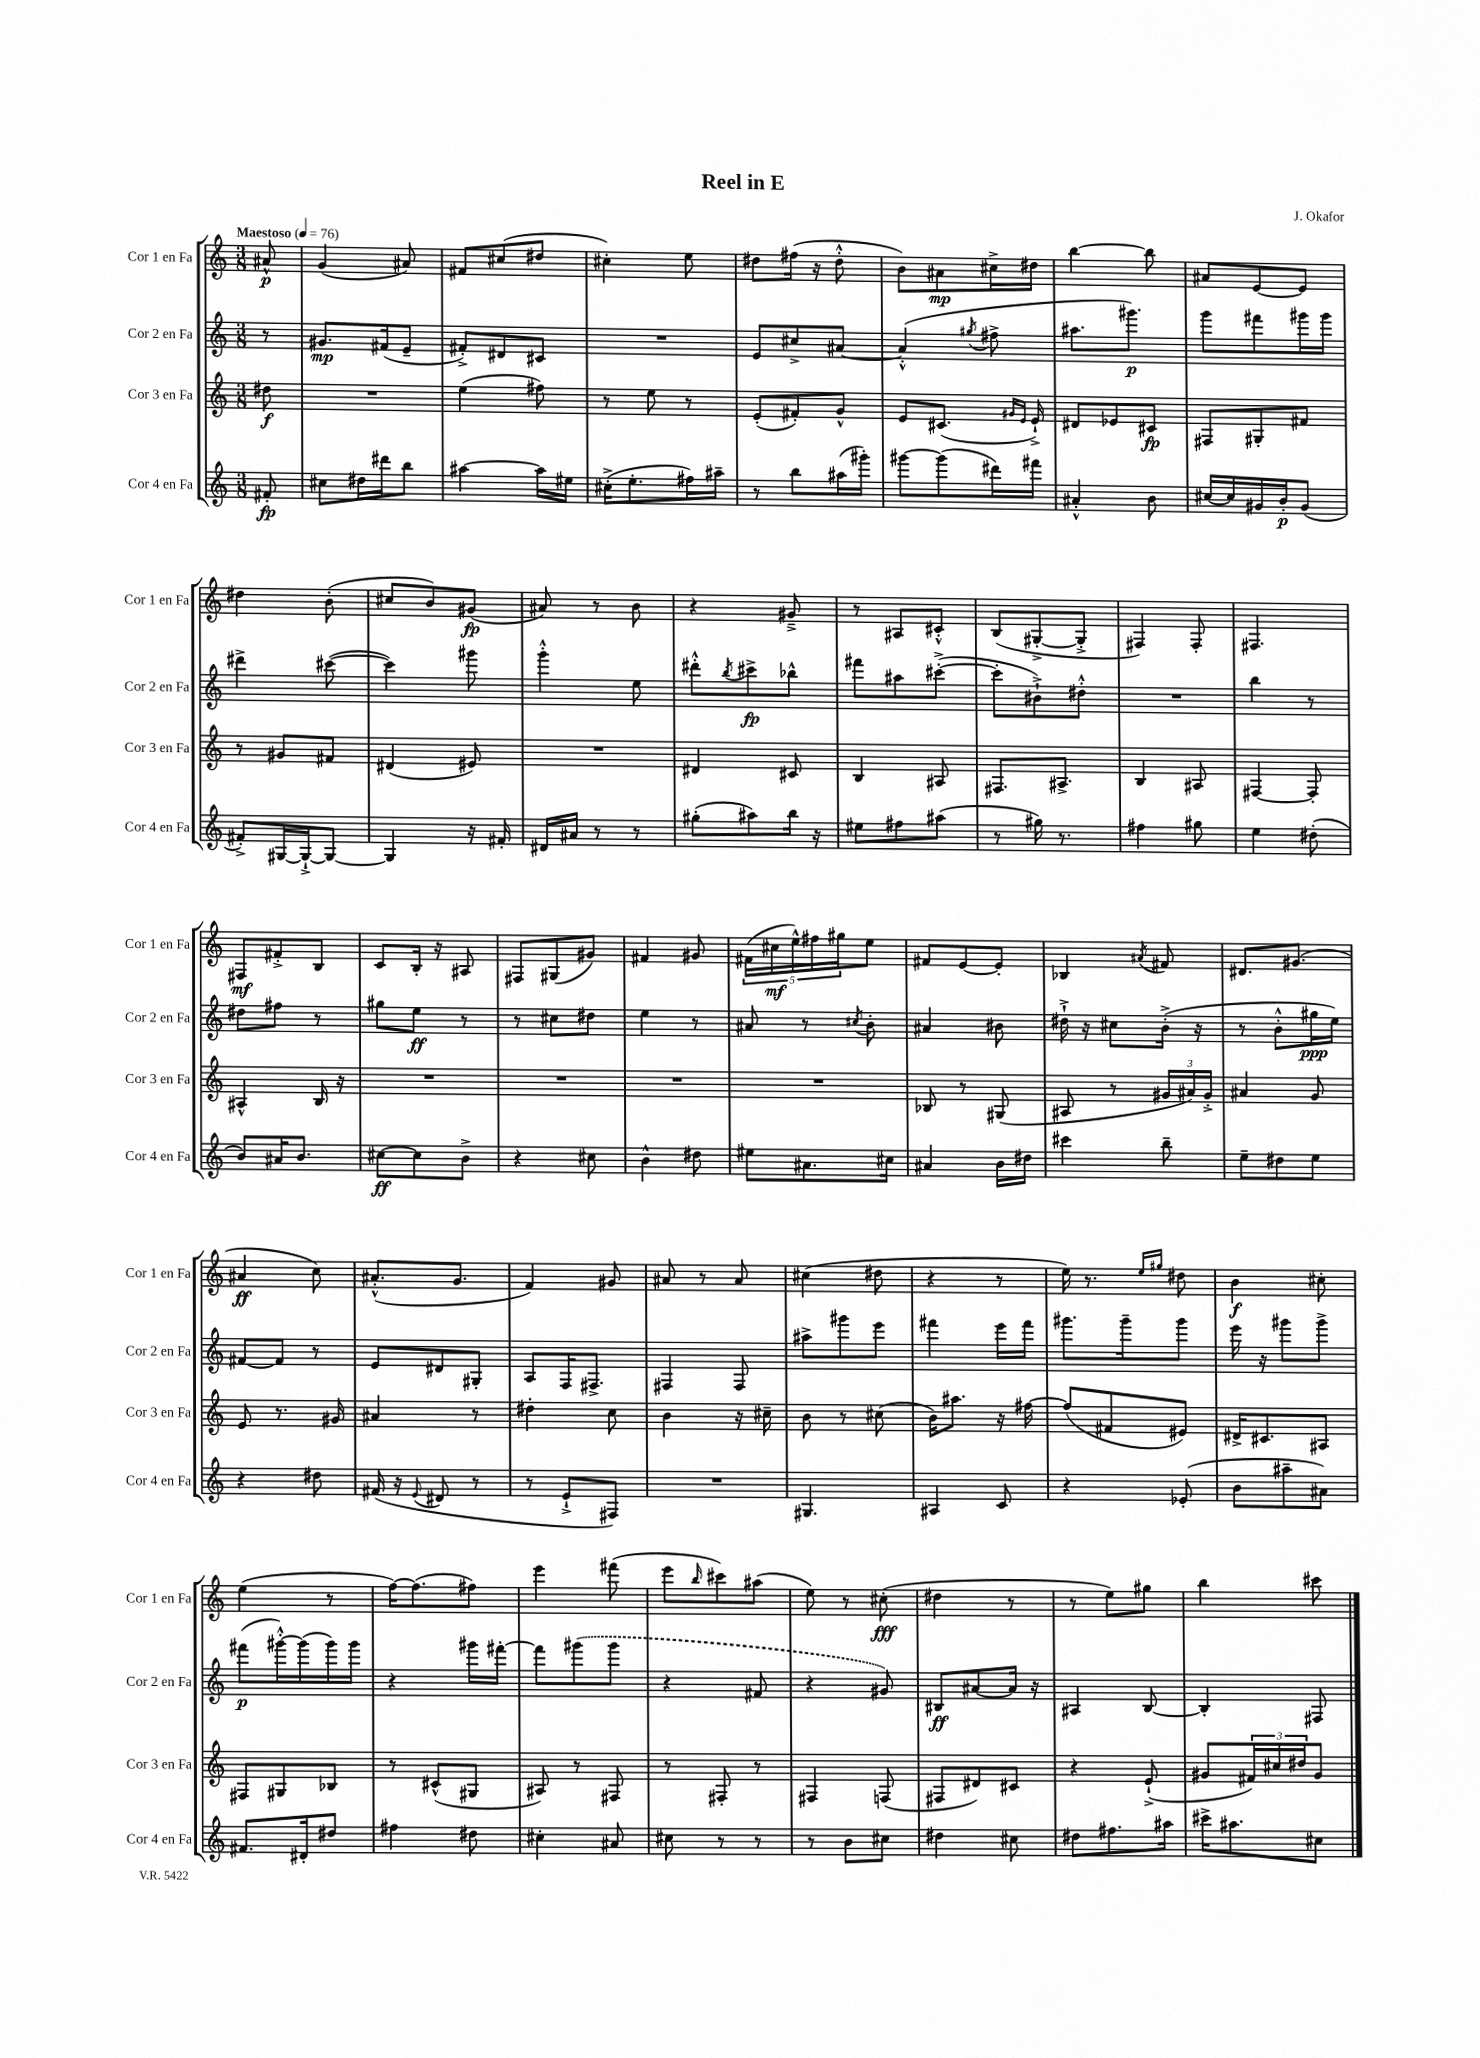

**kern	**dynam	**kern	**dynam	**kern	**dynam	**kern	**dynam
*part4	*part4	*part3	*part3	*part2	*part2	*part1	*part1
*staff4	*staff4	*staff3	*staff3	*staff2	*staff2	*staff1	*staff1
*I"Cor 4 en Fa	*	*I"Cor 3 en Fa	*	*I"Cor 2 en Fa	*	*I"Cor 1 en Fa	*
*I'Cor 4 en Fa	*	*I'Cor 3 en Fa	*	*I'Cor 2 en Fa	*	*I'Cor 1 en Fa	*
*clefG2	*	*clefG2	*	*clefG2	*	*clefG2	*
*k[]	*	*k[]	*	*k[]	*	*k[]	*
*M3/8	*	*M3/8	*	*M3/8	*	*M3/8	*
*MM76	*	*MM76	*	*MM76	*	*MM76	*
=	=	=	=	=	=	=	=
!	!	!	!	!	!	!LO:TX:a:B:t=Maestoso	!
8f#X'/	fp	8dd#X\	f	8r	.	8a#X^^/	p
=1	=1	=1	=1	=1	=1	=1	=1
8cc#X\L	.	4.r	.	8.g#X/L	mp	(4g/	.
16dd#X\L	.	.	.	.	.	.	.
16ddd#X\J	.	.	.	(16f#X/k	.	.	.
8bb\J	.	.	.	8e~/J	.	8a#X/)	.
=2	=2	=2	=2	=2	=2	=2	=2
[4aa#X\	.	(4ee\	.	8f#X'^/L)	.	8f#X/L	.
.	.	.	.	8d#X/	.	(8cc#X/	.
16aa#\LL]	.	8ff#X\)	.	8c#X/J	.	8dd#X/J	.
16ee#X\JJ	.	.	.	.	.	.	.
=3	=3	=3	=3	=3	=3	=3	=3
(16cc#X'^\KL	.	8r	.	4.r	.	4cc#X'\)	.
8.ee'\	.	.	.	.	.	.	.
.	.	8ee\	.	.	.	.	.
16ff#X\L)	.	8r	.	.	.	8ee\	.
16aa#X~\JJ	.	.	.	.	.	.	.
=4	=4	=4	=4	=4	=4	=4	=4
8r	.	(8e'/L	.	8e/L	.	8dd#X\L	.
8bb\L	.	8f#X'/)	.	8cc#X^/	.	(16ff#X\Jk	.
.	.	.	.	.	.	16r	.
(16aa#X\L	.	8g^^/J	.	[8a#X/J	.	8dd#'^^\	.
16ggg#X'\JJ)	.	.	.	.	.	.	.
=5	=5	=5	=5	=5	=5	=5	=5
[8ggg#X\L	.	8e/L	.	(4a#'^^/]	.	8b\L)	.
(8ggg#\]	.	(8.c#X/J	.	.	.	8a#X\	mp
.	.	.	.	8qgg#X/	.	.	.
16ddd#X\L)	.	.	.	8ff#X^\	.	16cc#X^\L	.
.	.	16qqg#X/LL	.	.	.	.	.
.	.	16qqe/JJ	.	.	.	.	.
16fff#X\JJ	.	16e`^/)	.	.	.	16dd#X\JJ	.
=6	=6	=6	=6	=6	=6	=6	=6
4a#X'^^/	.	8d#X/L	.	8.aa#X\L	.	[4bb\	.
.	.	8e-X/	.	.	.	.	.
.	.	.	.	8.ggg#X\J)	p	.	.
8b\	.	8c#X/J	fp	.	.	8bb\]	.
=7	=7	=7	=7	=7	=7	=7	=7
[16cc#X/LL	.	8F#X/L	.	8ggg\L	.	8a#X/L	.
16cc#/]	.	.	.	.	.	.	.
16g#X/	.	8G#X'/	.	8fff#X\	.	[8e/	.
16b'/J	p	.	.	.	.	.	.
(8g#/J	.	8f#X/J	.	16ggg#X\L	.	8e/J]	.
.	.	.	.	16ggg#\JJ	.	.	.
!!LO:LB:g=z
=8	=8	=8	=8	=8	=8	=8	=8
8f#X'^/L)	.	8r	.	4ddd#X^\	.	4dd#X\	.
[16G#X/L	.	8g#X/L	.	.	.	.	.
16G#`^/J_	.	.	.	.	.	.	.
8G#/J_	.	8f#X/J	.	([8ccc#X\	.	(8b'\	.
=9	=9	=9	=9	=9	=9	=9	=9
4G#/]	.	(4d#X/	.	4ccc#\])	.	8cc#X/L	.
.	.	.	.	.	.	8b/)	.
16r	.	8e#X/)	.	8ggg#X\	.	(8g#X/J	fp
16f#X'/	.	.	.	.	.	.	.
=10	=10	=10	=10	=10	=10	=10	=10
16d#X/LL	.	4.r	.	4ggg'^^\	.	8a#X/)	.
16a#X/JJ	.	.	.	.	.	.	.
8r	.	.	.	.	.	8r	.
8r	.	.	.	8ee\	.	8b\	.
=11	=11	=11	=11	=11	=11	=11	=11
(8gg#X'\L	.	4d#X/	.	8ddd#X'^^\L	.	4r	.
.	.	.	.	8qbb/	.	.	.
8aa#X\)	.	.	.	8ccc#X^\	fp	.	.
16bb\Jk	.	8c#X/	.	8bb-X^^\J	.	8g#X~^/	.
16r	.	.	.	.	.	.	.
=12	=12	=12	=12	=12	=12	=12	=12
8ee#X\L	.	4B/	.	8fff#X\L	.	8r	.
8ff#X\	.	.	.	8aa#X\	.	8A#X/L	.
(8aa#X\J	.	8A#X/	.	([8ccc#X'^\J	.	8c#X'^^/J	.
=13	=13	=13	=13	=13	=13	=13	=13
8r	.	8.F#X/L	.	8ccc#'\L]	.	(8B/L	.
16gg#X\)	.	.	.	8b#X`^\)	.	[8G#X'^/	.
8.r	.	8.A#X^/J	.	.	.	.	.
.	.	.	.	8dd#X'^^\J	.	8G#'^/J]	.
=14	=14	=14	=14	=14	=14	=14	=14
4ff#X\	.	4B/	.	4.r	.	4F#X/)	.
8gg#X\	.	8A#X/	.	.	.	8F#'/	.
=15	=15	=15	=15	=15	=15	=15	=15
4ee\	.	[4F#X/	.	4bb\	.	4.F#X/	.
(8dd#X'\	.	8F#'/]	.	8r	.	.	.
!!LO:LB:g=z
=16	=16	=16	=16	=16	=16	=16	=16
8b/L)	.	4A#X^^/	.	8dd#X\L	.	8F#X/L	mf
16a#X/K	.	.	.	8ff#X\J	.	8f#X'^/	.
8.b/J	.	.	.	.	.	.	.
.	.	16B/	.	8r	.	8B/J	.
.	.	16r	.	.	.	.	.
=17	=17	=17	=17	=17	=17	=17	=17
[8cc#X\L	ff	4.r	.	8gg#X\L	.	8c/L	.
8cc#\]	.	.	.	8ee\J	ff	16B'/Jk	.
.	.	.	.	.	.	16r	.
8b^\J	.	.	.	8r	.	8A#X/	.
=18	=18	=18	=18	=18	=18	=18	=18
4r	.	4.r	.	8r	.	8F#X/L	.
.	.	.	.	8cc#X\L	.	(8G#X/	.
8cc#X\	.	.	.	8dd#X\J	.	8g#X/J)	.
=19	=19	=19	=19	=19	=19	=19	=19
4b^^\	.	4.r	.	4ee\	.	4f#X/	.
8dd#X\	.	.	.	8r	.	8g#X/	.
=20	=20	=20	=20	=20	=20	=20	=20
8ee#X\L	.	4.r	.	8a#X/	.	(20f#X\LL	.
.	.	.	.	.	.	20cc#X\	mf
.	.	.	.	.	.	20ee^^\)	.
8.a#X\	.	.	.	8r	.	.	.
.	.	.	.	.	.	20ff#X\	.
.	.	.	.	.	.	20gg#X\J	.
.	.	.	.	8qcc#X/	.	.	.
.	.	.	.	8b'\	.	8ee\J	.
16cc#X\Jk	.	.	.	.	.	.	.
=21	=21	=21	=21	=21	=21	=21	=21
4a#X/	.	8B-X/	.	4a#X/	.	8f#X/L	.
.	.	8r	.	.	.	[8e/	.
16b\LL	.	(8G#X/	.	8b#X\	.	8e'/J]	.
16dd#X\JJ	.	.	.	.	.	.	.
=22	=22	=22	=22	=22	=22	=22	=22
4ccc#X\	.	8A#X/	.	16dd#X`^\	.	4B-X/	.
.	.	.	.	16r	.	.	.
.	.	8r	.	8cc#X\L	.	.	.
.	.	.	.	.	.	8qa#X/	.
8bb~\	.	24g#X/LL	.	(16b'^\Jk	.	8f#X/	.
.	.	24a#X/)	.	.	.	.	.
.	.	.	.	16r	.	.	.
.	.	24g#'^/JJ	.	.	.	.	.
=23	=23	=23	=23	=23	=23	=23	=23
8ee~\L	.	4a#X/	.	8r	.	8.d#X/L	.
8dd#X\	.	.	.	8b'^^\L	.	.	.
.	.	.	.	.	.	(8.g#X/J	.
8ee\J	.	8g/	.	16gg#X\L	ppp	.	.
.	.	.	.	16ee\JJ)	.	.	.
!!LO:LB:g=z
=24	=24	=24	=24	=24	=24	=24	=24
4r	.	8e/	.	[8f#X/L	.	4a#X/	ff
.	.	8.r	.	8f#/J]	.	.	.
8dd#X\	.	.	.	8r	.	8cc\)	.
.	.	16g#X/	.	.	.	.	.
=25	=25	=25	=25	=25	=25	=25	=25
(16f#X/	.	4a#X/	.	8e/L	.	(8.a#X'^^/L	.
16r	.	.	.	.	.	.	.
8qqe/	.	.	.	.	.	.	.
8d#X/	.	.	.	8d#X/	.	.	.
.	.	.	.	.	.	8.g/J	.
8r	.	8r	.	8G#X'/J	.	.	.
=26	=26	=26	=26	=26	=26	=26	=26
8r	.	4dd#X'\	.	8A/L	.	4f/)	.
8e`^/L	.	.	.	16F/K	.	.	.
.	.	.	.	8.F#X^/J	.	.	.
8F#X/J)	.	8cc\	.	.	.	8g#X/	.
=27	=27	=27	=27	=27	=27	=27	=27
4.r	.	4b\	.	4F#X/	.	8a#X/	.
.	.	.	.	.	.	8r	.
.	.	16r	.	8F#/	.	8a#/	.
.	.	16cc#X~\	.	.	.	.	.
=28	=28	=28	=28	=28	=28	=28	=28
4.G#X/	.	8b\	.	8aa#X^\L	.	(4cc#X\	.
.	.	8r	.	8ggg#X\	.	.	.
.	.	(8cc#X\	.	8eee\J	.	8dd#X\	.
=29	=29	=29	=29	=29	=29	=29	=29
4A#X/	.	16b\KL)	.	4fff#X\	.	4r	.
.	.	8.aa#X\J	.	.	.	.	.
8c/	.	16r	.	16eee\LL	.	8r	.
.	.	[16ff#X\	.	16fff#\JJ	.	.	.
=30	=30	=30	=30	=30	=30	=30	=30
4r	.	(8ff#/L]	.	8.ggg#X\L	.	16ee\)	.
.	.	.	.	.	.	8.r	.
.	.	8f#X/	.	.	.	.	.
.	.	.	.	16ggg#~\k	.	.	.
.	.	.	.	.	.	16qqee/LL	.
.	.	.	.	.	.	16qqgg#X/JJ	.
(8e-X'/	.	8e#X/J)	.	8ggg#\J	.	8dd#X\	.
=31	=31	=31	=31	=31	=31	=31	=31
8b\L	.	16d#X^/KL	.	16eee\	.	4b\	f
.	.	8.c#X/	.	16r	.	.	.
8aa#X~\	.	.	.	8ggg#X\L	.	.	.
8a#X\J)	.	8A#X/J	.	8ggg#^\J	.	8cc#X'\	.
!!LO:LB:g=z
=32	=32	=32	=32	=32	=32	=32	=32
8.f#X/L	.	8F#X/L	.	(8fff#X\L	p	(4ee\	.
.	.	8G#X/	.	[16ggg#X'^^\L)	.	.	.
16d#X'/k	.	.	.	(16ggg#\]	.	.	.
8dd#X/J	.	8B-X/J	.	16ggg#\)	.	8r	.
.	.	.	.	16ggg#\JJ	.	.	.
=33	=33	=33	=33	=33	=33	=33	=33
4ff#X\	.	8r	.	4r	.	[16ff\KL)	.
.	.	.	.	.	.	(8.ff\]	.
.	.	(8c#X^^/L	.	.	.	.	.
8dd#X\	.	8G#X/J	.	16ggg#X\LL	.	8ff#X\J)	.
.	.	.	.	[16fff#X'\JJ	.	.	.
=34	=34	=34	=34	=34	=34	=34	=34
4cc#X'\	.	8A#X/)	.	8fff#\L]	.	4eee\	.
.	.	8r	.	(8ggg#X\	.	.	.
8a#X/	.	8F#X/	.	8ggg#\J	.	(8fff#X\	.
=35	=35	=35	=35	=35	=35	=35	=35
8cc#X\	.	8r	.	4r	.	8eee\L	.
.	.	.	.	.	.	16qqbb/	.
8r	.	8F#X'/	.	.	.	8ccc#X\)	.
8r	.	8r	.	8f#X/	.	(8aa#X\J	.
=36	=36	=36	=36	=36	=36	=36	=36
8r	.	4F#X/	.	4r	.	8ee\)	.
8b\L	.	.	.	.	.	8r	.
8cc#X\J	.	(8Fn/	.	8g#X/)	.	(8cc#X'\	fff
=37	=37	=37	=37	=37	=37	=37	=37
4dd#X\	.	8F#X/L	.	8B#X/L	ff	4dd#X\	.
.	.	8d#X/)	.	[8a#X/	.	.	.
8cc#X\	.	8c#X/J	.	16a#/Jk]	.	8r	.
.	.	.	.	16r	.	.	.
=38	=38	=38	=38	=38	=38	=38	=38
8dd#X\L	.	4r	.	4A#X/	.	8r	.
8.ff#X\	.	.	.	.	.	8ee\L)	.
.	.	(8e`^/	.	[8B/	.	8gg#X\J	.
16aa#X\Jk	.	.	.	.	.	.	.
=39	=39	=39	=39	=39	=39	=39	=39
16ccc#X^\KL	.	8g#X/L	.	4B'/]	.	4bb\	.
8.aa#X\	.	.	.	.	.	.	.
.	.	24f#X/L)	.	.	.	.	.
.	.	24cc#X/	.	.	.	.	.
.	.	24dd#X/J	.	.	.	.	.
8cc#X\J	.	8g#/J	.	8F#X/	.	8ccc#X\	.
==	==	==	==	==	==	==	==
*-	*-	*-	*-	*-	*-	*-	*-
